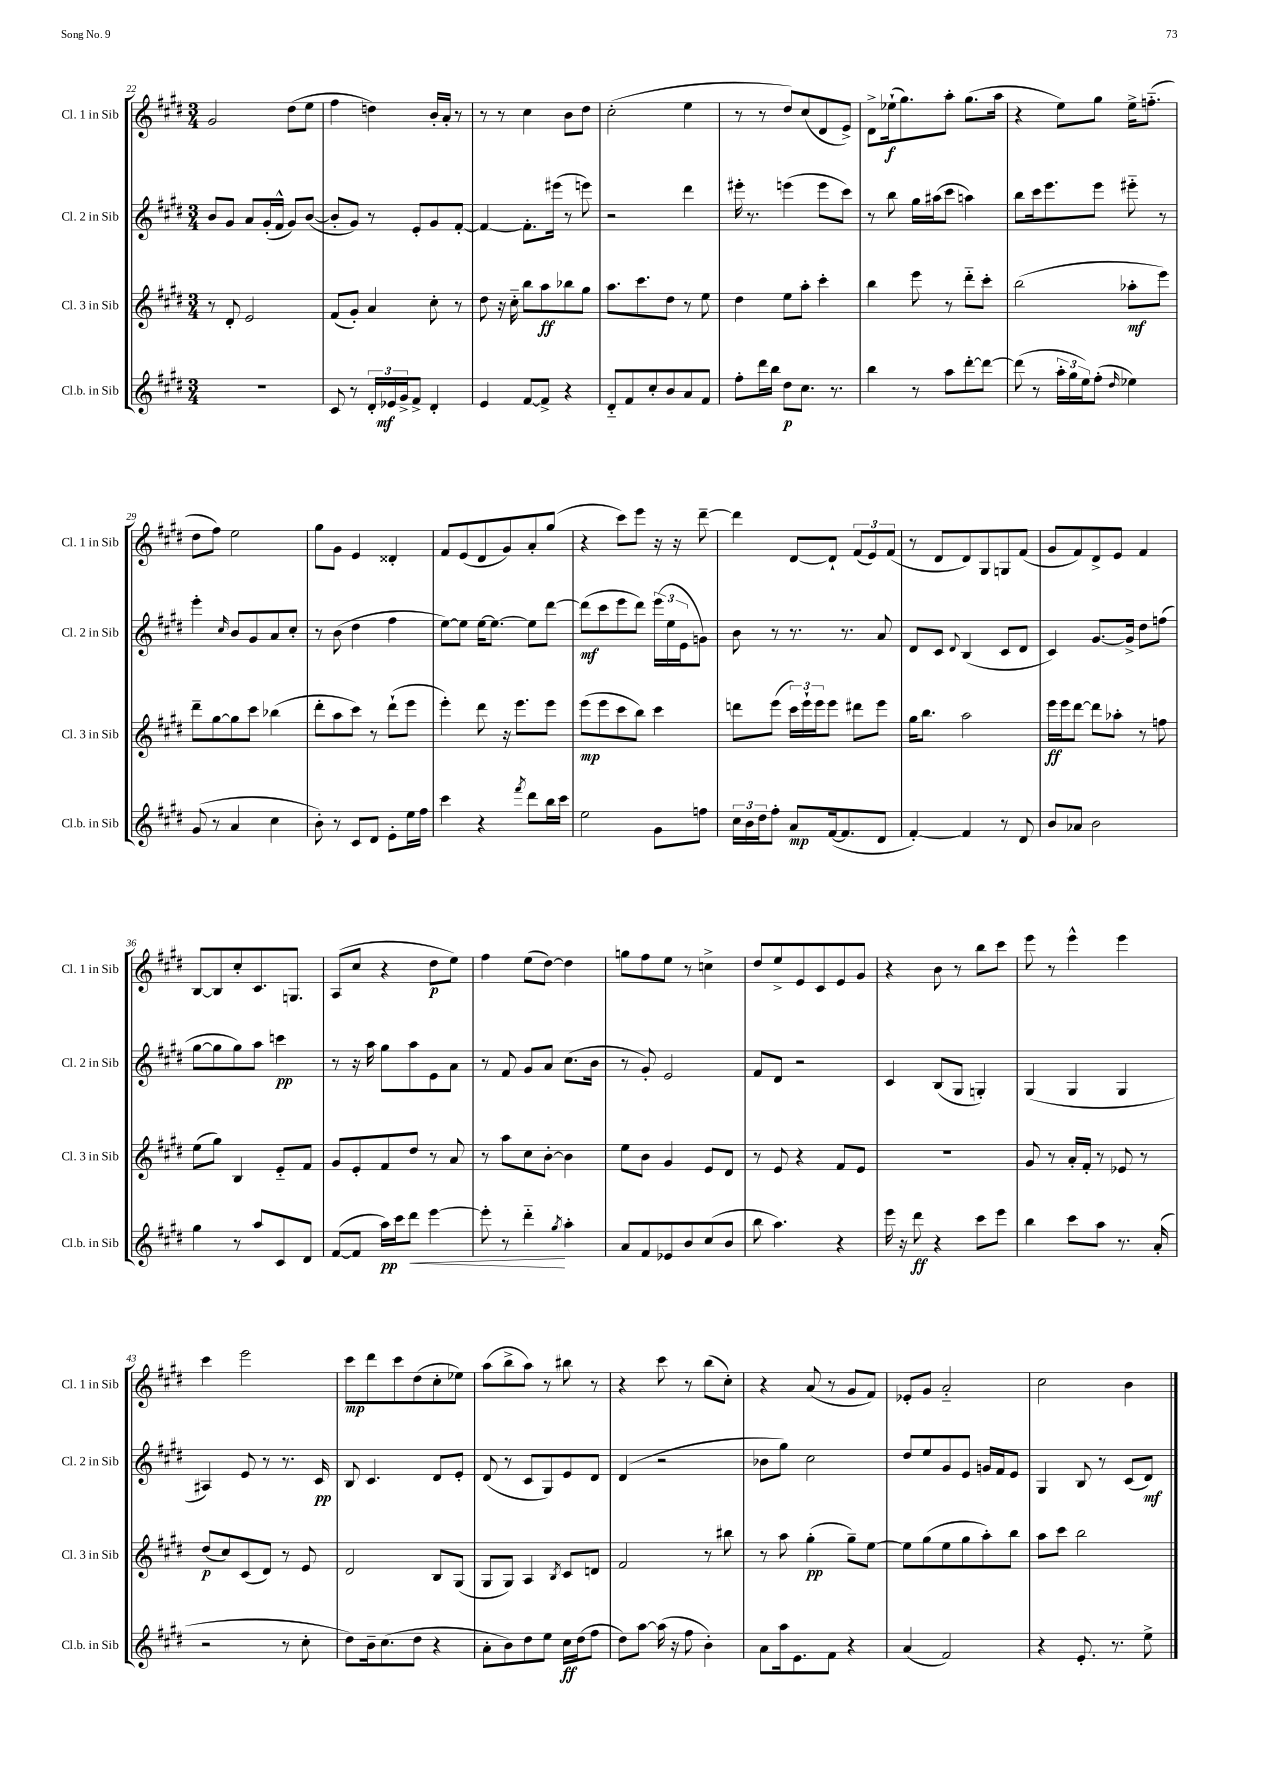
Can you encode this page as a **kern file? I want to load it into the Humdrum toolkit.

**kern	**kern	**kern	**kern
*staff4	*staff3	*staff2	*staff1
*clefG2	*clefG2	*clefG2	*clefG2
*k[f#c#g#d#]	*k[f#c#g#d#]	*k[f#c#g#d#]	*k[f#c#g#d#]
*M3/4	*M3/4	*M3/4	*M3/4
2.r	8r	8b	2g#
.	8d#'	8g#	.
.	2e	8a	.
.	.	(16g#'	.
.	.	16f#^^	.
.	.	8g#)	(8dd#
.	.	([8b	8ee
=	=	=	=
8c#	(8f#	8b']	4ff#
8r	8g#')	8g#)	.
24d#'	4a	8r	4dd)
24e-	.	.	.
24g#^	.	.	.
8f#^	.	8e'	.
4d#'	8cc#'	8g#	16b'
.	.	.	16a'
.	8r	[8f#'	8r
=	=	=	=
4e	8dd#	4f#_	8r
.	16r	.	8r
.	16cc#'~	.	.
[8f#	8bb	8.f#']	4cc#
8f#^]	8aa	.	.
.	.	(16eee#	.
4r	8bb-	8r	8b
.	8gg#	8eee)	8dd#
=	=	=	=
8d#'~	8.aa	2r	(2cc#'
8f#	.	.	.
.	8.ccc#	.	.
8cc#'	.	.	.
8b	8dd#	.	.
8a	8r	4ddd#	4ee
8f#	8ee	.	.
=	=	=	=
8ff#'	4dd#	16eee#'	8r
.	.	8.r	.
16ddd#	.	.	8r
16bb	.	.	.
8dd#	8ee	(4eee	8dd#)
8.cc#	8aa'	.	(8cc#
.	4ccc#'	8eee	8d#
8.r	.	.	.
.	.	8ccc#)	8e^)
=	=	=	=
4bb	4bb	8r	8d#^
.	.	8bb	(16ee-`
.	.	.	8.gg#)
8r	8eee	16gg#	.
.	.	(16aa#	.
8aa	8r	8ccc#	8aa'
[8ddd#'	8ddd#'~	4aa)	(8.gg#
8ddd#_	8ccc#'	.	.
.	.	.	16aa
=	=	=	=
(8ddd#]	(2bb	8bb	4r
8r	.	16ccc#	.
.	.	8.eee	.
24aa'	.	.	8ee)
24gg#	.	.	.
24ee)	.	.	.
(8ff#'	.	8eee	8gg#
16qqdd#	.	.	.
4ee-)	8aa-'	8eee#'~	16ee^
.	.	.	(8.ff'~
.	8eee)	8r	.
=	=	=	=
(8g#	8ddd#~	4eee'	8dd#
8r	[8gg#	.	8ff#)
.	.	16qqcc#	.
4a	8gg#]	8b	2ee
.	8ccc#	8g#	.
4cc#	(4bb-	8a	.
.	.	8cc#'	.
=	=	=	=
8b')	8ddd#'	8r	8gg#
8r	8aa	(8b	8g#
8c#	8ccc#)	4dd#	4e
8d#	8r	.	.
8e'	(8ddd#`	4ff#	4d##'
16ee	8eee	.	.
16ff#	.	.	.
=	=	=	=
4ccc#	4eee')	[8ee)	8f#
.	.	8ee]	(8e
4r	8ddd#	[16ee	8d#
.	.	8.ee_	.
.	16r	.	8g#)
.	8.eee	.	.
8qfff#	.	.	.
8ddd#	.	8ee]	8a'
16bb	8eee	[8ddd#	(8gg#
16ccc#	.	.	.
=	=	=	=
2ee	(8eee	(8ddd#]	4r
.	8eee	8ccc#	.
.	8ccc#	8eee	8ccc#)
.	8bb)	8ddd#)	8eee
8g#	4ccc#	(24eee	16r
.	.	24ee	.
.	.	.	16r
.	.	24e	.
8ff	.	8g)	[8ddd#~
=	=	=	=
24cc#	8ddd	8b	4ddd#]
24b	.	.	.
24dd#	.	.	.
8ff#'	(8eee	8r	.
8a	24ccc#)	8.r	[8d#
.	24eee`	.	.
.	24eee	.	.
([16f#	8eee	.	8d#`]
8.f#]	.	8.r	.
.	8ddd#	.	(12f#
.	.	.	12e)
8d#	8eee	8a	.
.	.	.	(12f#
=	=	=	=
[4f#')	16gg#	8d#	8r
.	8.bb	.	.
.	.	8c#	8d#
.	.	8qqd#	.
4f#]	2aa	(4B	8d#)
.	.	.	8G#
8r	.	8c#	8G
8d#	.	8d#	(8f#
=	=	=	=
8b	16eee	4c#)	8g#
.	16eee	.	.
8a-	[8ddd#	.	8f#)
2b	8ddd#]	[8.g#	8d#^
.	8aa-'	.	8e
.	.	16g#^]	.
.	8r	8dd#	4f#
.	8ff	(8ff	.
=	=	=	=
4gg#	(8ee	[8gg#	[8B
.	8gg#)	8gg#]	8B]
8r	4B	8gg#)	8cc#'
8aa	.	8aa	8.c#
8c#	8e'~	4ccc	.
.	.	.	8.G
8d#	8f#	.	.
=	=	=	=
([8f#	8g#	8r	(8A
8f#]	8e'	16r	8cc#
.	.	16aa	.
16aa)	8f#	8gg#	4r
16ccc#	.	.	.
8ddd#	8dd#	8aa	.
[4eee	8r	8e	8dd#
.	8a	8a	8ee)
=	=	=	=
8eee']	8r	8r	4ff#
8r	8aa	8f#	.
4ddd#'~	8cc#	8g#	(8ee
.	[8b'	8a	[8dd#)
8qgg#	.	.	.
4aa'	4b]	(8.cc#	4dd#]
.	.	16b	.
=	=	=	=
8a	8ee	8r	8gg
8f#	8b	8g#')	8ff#
8e-	4g#	2e	8ee
8b	.	.	8r
(8cc#	8e	.	4cc^
8b	8d#	.	.
=	=	=	=
8bb	8r	8f#	8dd#
4.aa)	8e	8d#	8ee^
.	4r	2r	8e
.	.	.	8c#
4r	8f#	.	8e
.	8e	.	8g#
=	=	=	=
16eee	2.r	4c#	4r
16r	.	.	.
8ddd#	.	.	.
4r	.	(8B	8b
.	.	8G#	8r
8ccc#	.	4G')	8bb
8eee	.	.	8ccc#
=	=	=	=
4bb	8g#	(4G#	8eee
.	8r	.	8r
8ccc#	16a'	4G#	4eee^^
.	16f#'	.	.
8aa	8r	.	.
8.r	8e-	4G#	4eee
.	8r	.	.
(16a'	.	.	.
=	=	=	=
2r	(8dd#	4A#)	4ccc#
.	8cc#)	.	.
.	(8c#	8e	2eee
.	8d#)	8r	.
8r	8r	8.r	.
8cc#'	8e	.	.
.	.	16c#	.
=	=	=	=
8dd#)	2d#	8B	8ccc#
16b~	.	4.c#	8ddd#
(8.cc#	.	.	.
.	.	.	8ccc#
8dd#	.	.	(8dd#
4r	8B	8d#	8cc#'
.	(8G#	8e'	8ee-)
=	=	=	=
8a'	8G#	(8d#	(8aa
8b)	8G#)	8r	8bb^
8dd#	4A	8c#	8aa)
8ee	.	8G#)	8r
.	8qB	.	.
16cc#	8c#	8e	8bb#
(16dd#	.	.	.
8ff#	8d	8d#	8r
=	=	=	=
8dd#)	2f#	(4d#	4r
[8aa	.	.	.
(16aa]	.	2r	8ccc#
16r	.	.	.
8ff#	.	.	8r
4b')	8r	.	(8bb
.	8bb#	.	8cc#')
=	=	=	=
8a	8r	8b-	4r
16aa	8aa	8gg#)	.
8.e	.	.	.
.	(4gg#'	2cc#	(8a
8f#	.	.	8r
4r	8gg#~)	.	8g#
.	[8ee	.	8f#)
=	=	=	=
(4a	8ee]	8dd#	8e-'
.	(8gg#	8ee	8g#
2f#)	8ee	8g#	2a'~
.	8gg#	8e	.
.	8aa')	16g	.
.	.	16f#	.
.	8bb	8e	.
=	=	=	=
4r	8aa	4G#	2cc#
.	8ccc#	.	.
8.e'	2bb	8B	.
.	.	8r	.
8.r	.	.	.
.	.	(8c#	4b
8ee^	.	8d#)	.
==	==	==	==
*-	*-	*-	*-
